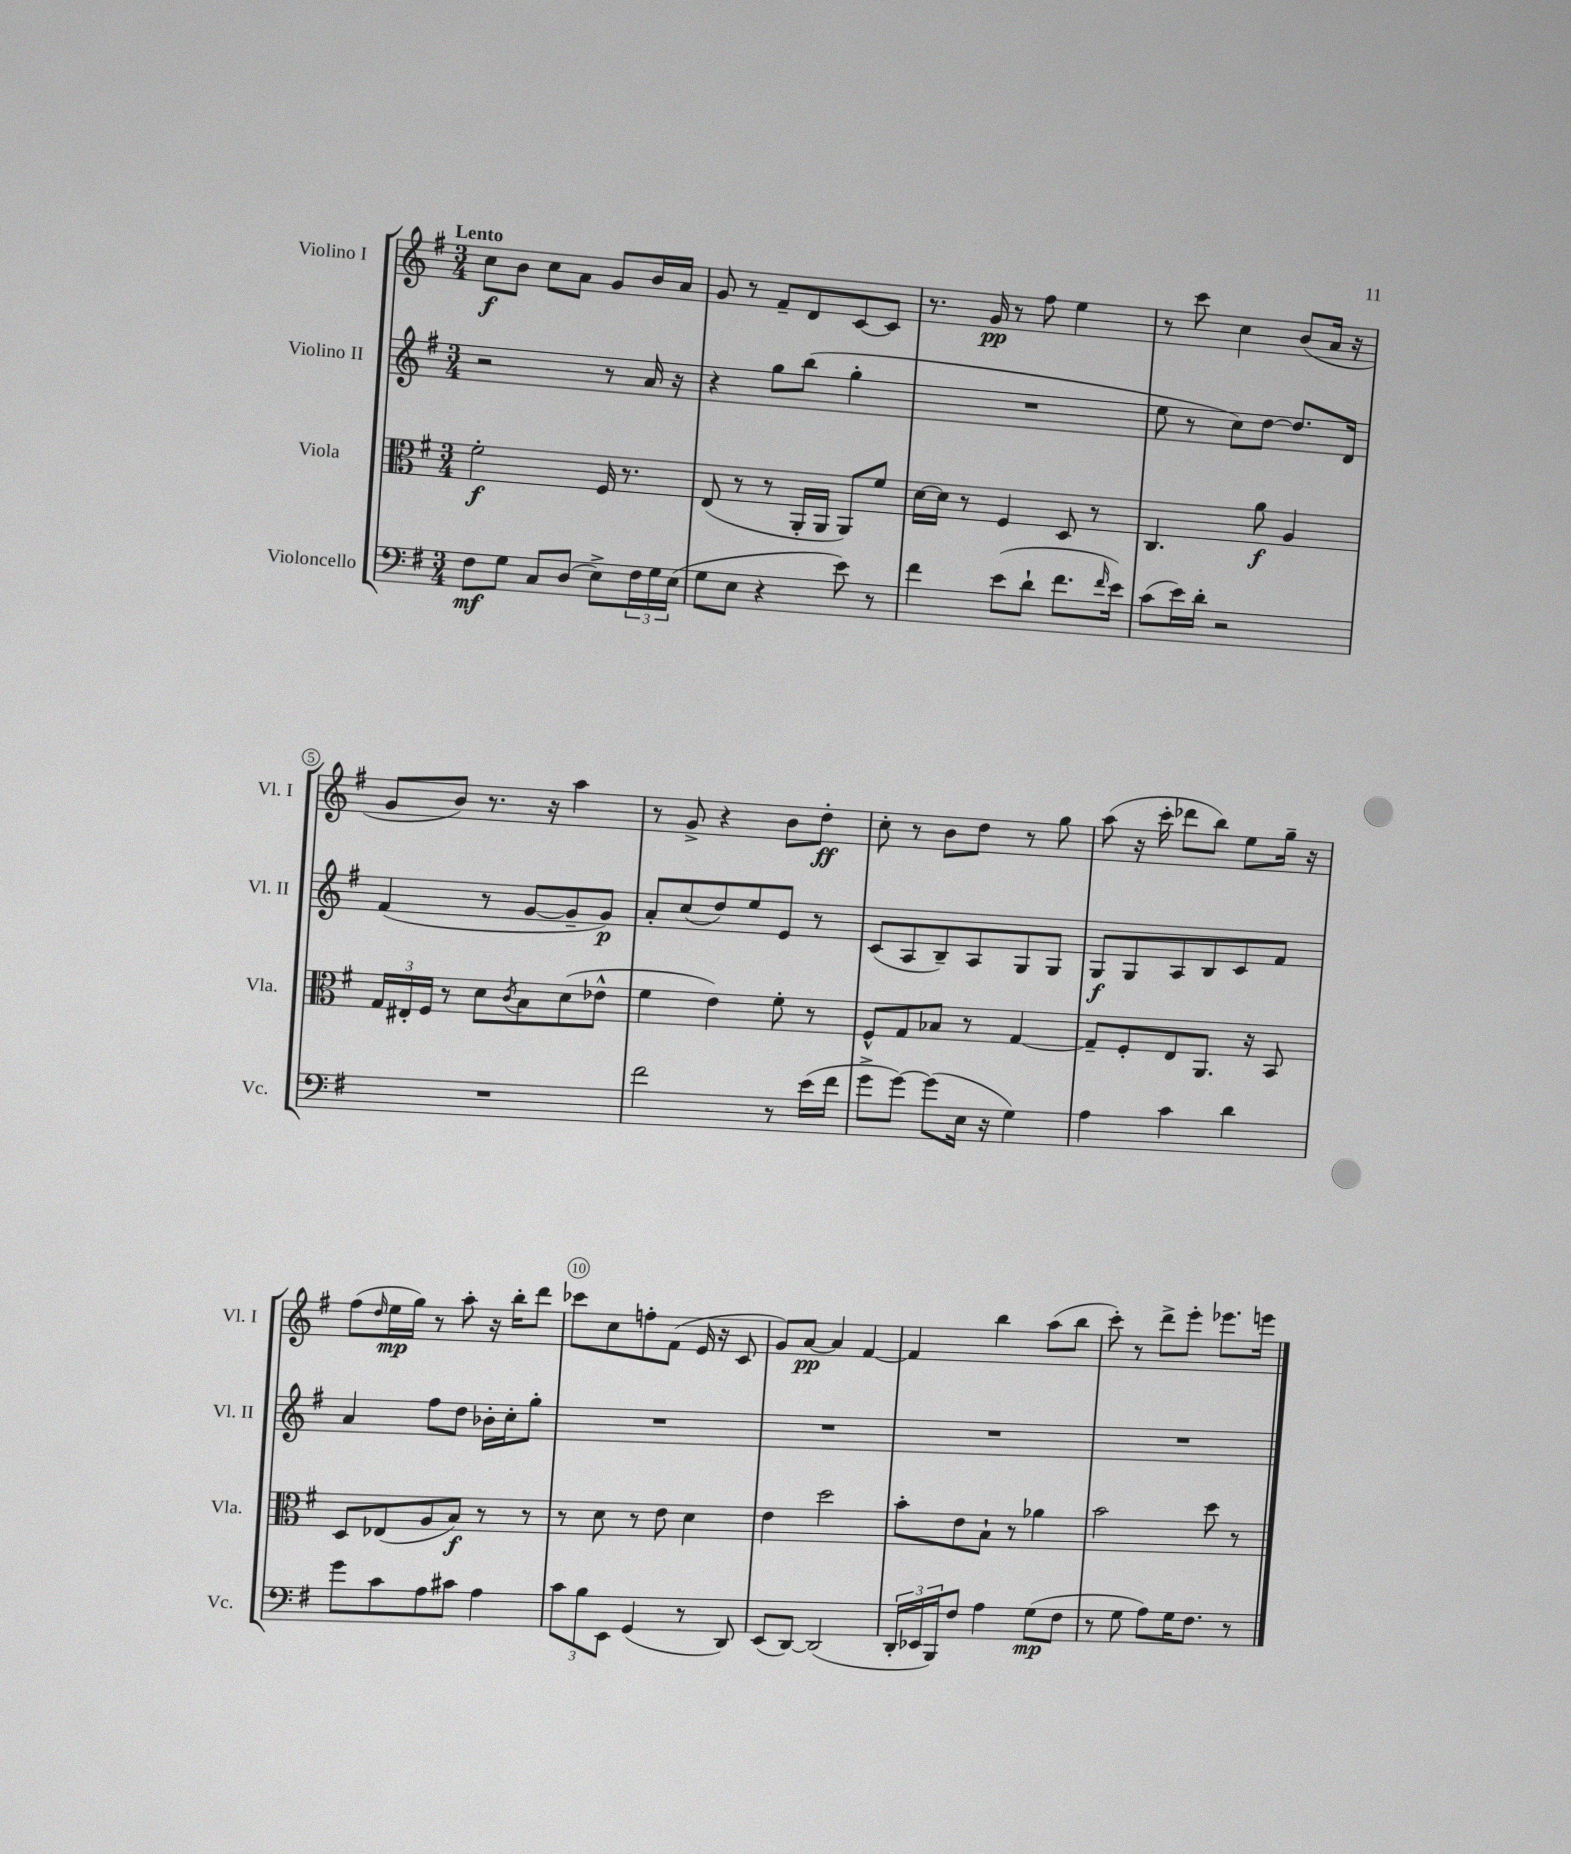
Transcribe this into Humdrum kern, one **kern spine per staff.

**kern	**kern	**kern	**kern
*staff4	*staff3	*staff2	*staff1
*clefF4	*clefC3	*clefG2	*clefG2
*k[f#]	*k[f#]	*k[f#]	*k[f#]
*M3/4	*M3/4	*M3/4	*M3/4
8F#\L	2f#'\	2r	8cc\L
8G\J	.	.	8b\J
8C/L	.	.	8cc\L
(8D/J	.	.	8a\J
8E^\L)	16F#/	8r	8g/L
.	8.r	.	.
24F#\L	.	16a/	16b/L
24G\	.	.	.
.	.	16r	16a/JJ
(24E\JJ	.	.	.
=	=	=	=
8G\L	(8E/	4r	8g/
8E\J	8r	.	8r
4r	8r	8gg\L	8f#~/L
.	16AA'/LL	(8bb\J	8d/
.	16AA/JJ	.	.
8e\)	8AA/L)	4gg'\	[8c/
8r	8f#/J	.	8c/]J
=	=	=	=
4f#\	[16d\LL	2.r	8.r
.	16d\]JJ	.	.
.	8r	.	.
.	.	.	16g/
(8e\L	4F#/	.	8r
8d`\J	.	.	8ff#\
8.f#\L	8D/	.	4ee\
.	8r	.	.
16qqf#/	.	.	.
16e\Jk)	.	.	.
=	=	=	=
(8c\L	4.C/	8ee\	8r
16e\L)	.	8r	8ccc\
16d'\JJ	.	.	.
2r	.	8cc\L)	4cc\
.	8a\	[8dd\J	.
.	4A/	8.dd/]L	(8b/L
.	.	.	16a/Jk
.	.	16d/Jk	16r
=	=	=	=
2.r	24G/LL	(4f#/	8g/L
.	24E#'/	.	.
.	24F#/JJ	.	.
.	8r	.	8b/J)
.	8d\L	8r	8.r
.	8qc/	.	.
.	8B\	[8g/L	.
.	.	.	16r
.	(8d\	8g~/]	4aa\
.	8e-^^\J	8g/J)	.
=	=	=	=
2f#\	4f#\	8a'/L	8r
.	.	(8cc/	8g^/
.	4e\)	8dd/)	4r
.	.	8ee/	.
8r	8f#'\	8e/J	8b\L
(16e\LL	8r	8r	8dd'\J
16f#\JJ	.	.	.
=	=	=	=
8g^\L	8F#^^/L	(8c/L	8cc'\
[8g\J)	8G/	8A/	8r
(8g\]L	8B-/J	8B~/)	8b\L
16E\Jk	8r	8A/	8dd\J
16r	.	.	.
4G\)	[4G/	8G/	8r
.	.	8G/J	8gg\
=	=	=	=
4A\	8G~/]L	8G/L	(8aa\
.	8F#'/	8G/	16r
.	.	.	16ccc'\
4c\	8E/	8A/	8ddd-\L
.	8.AA/J	8B/	8bb\J)
4d\	.	8c/	8ee\L
.	16r	.	.
.	8BB/	8f#/J	16gg~\Jk
.	.	.	16r
=	=	=	=
8g\L	8D/L	4a/	(8ff#\L
.	.	.	16qqdd/
8c\	(8E-/	.	16ee\L
.	.	.	16gg\JJ)
8A\	8A/	8ff#\L	8r
8c#\J	8B/J)	8dd\J	8aa'\
4A\	8r	16b-'\LL	16r
.	.	16cc'\J	16bb'\LK
.	8r	8gg'\J	8ddd\J
=	=	=	=
12c\L	8r	2.r	8ccc-\L
12B\	.	.	.
.	8d\	.	8cc\
12EE\J	.	.	.
(4GG/	8r	.	8ff'\
.	8e\	.	(8f#\J
8r	4d\	.	16e/
.	.	.	16r
8DD/)	.	.	8c/
=	=	=	=
(8EE/L	4e\	2.r	8g/L)
[8DD/J)	.	.	[8a/J
(2DD/]	2dd\	.	4a/]
.	.	.	[4f#/
=	=	=	=
24DD'/LL	8b'\L	2.r	4f#/]
24EE-/	.	.	.
24BBB/J)	.	.	.
8F#/J	8e\	.	.
4A\	8B`\J	.	4bb\
.	8r	.	.
(8G\L	4a-\	.	(8aa\L
8F#\J	.	.	8bb\J
=	=	=	=
8r	2b\	2.r	8ccc'\)
8G\	.	.	8r
8A\L)	.	.	8ddd^\L
16G\K	.	.	8eee'\J
8.F#\J	.	.	.
.	8dd\	.	8.eee-\L
8r	8r	.	.
.	.	.	16eee\Jk
==	==	==	==
*-	*-	*-	*-
